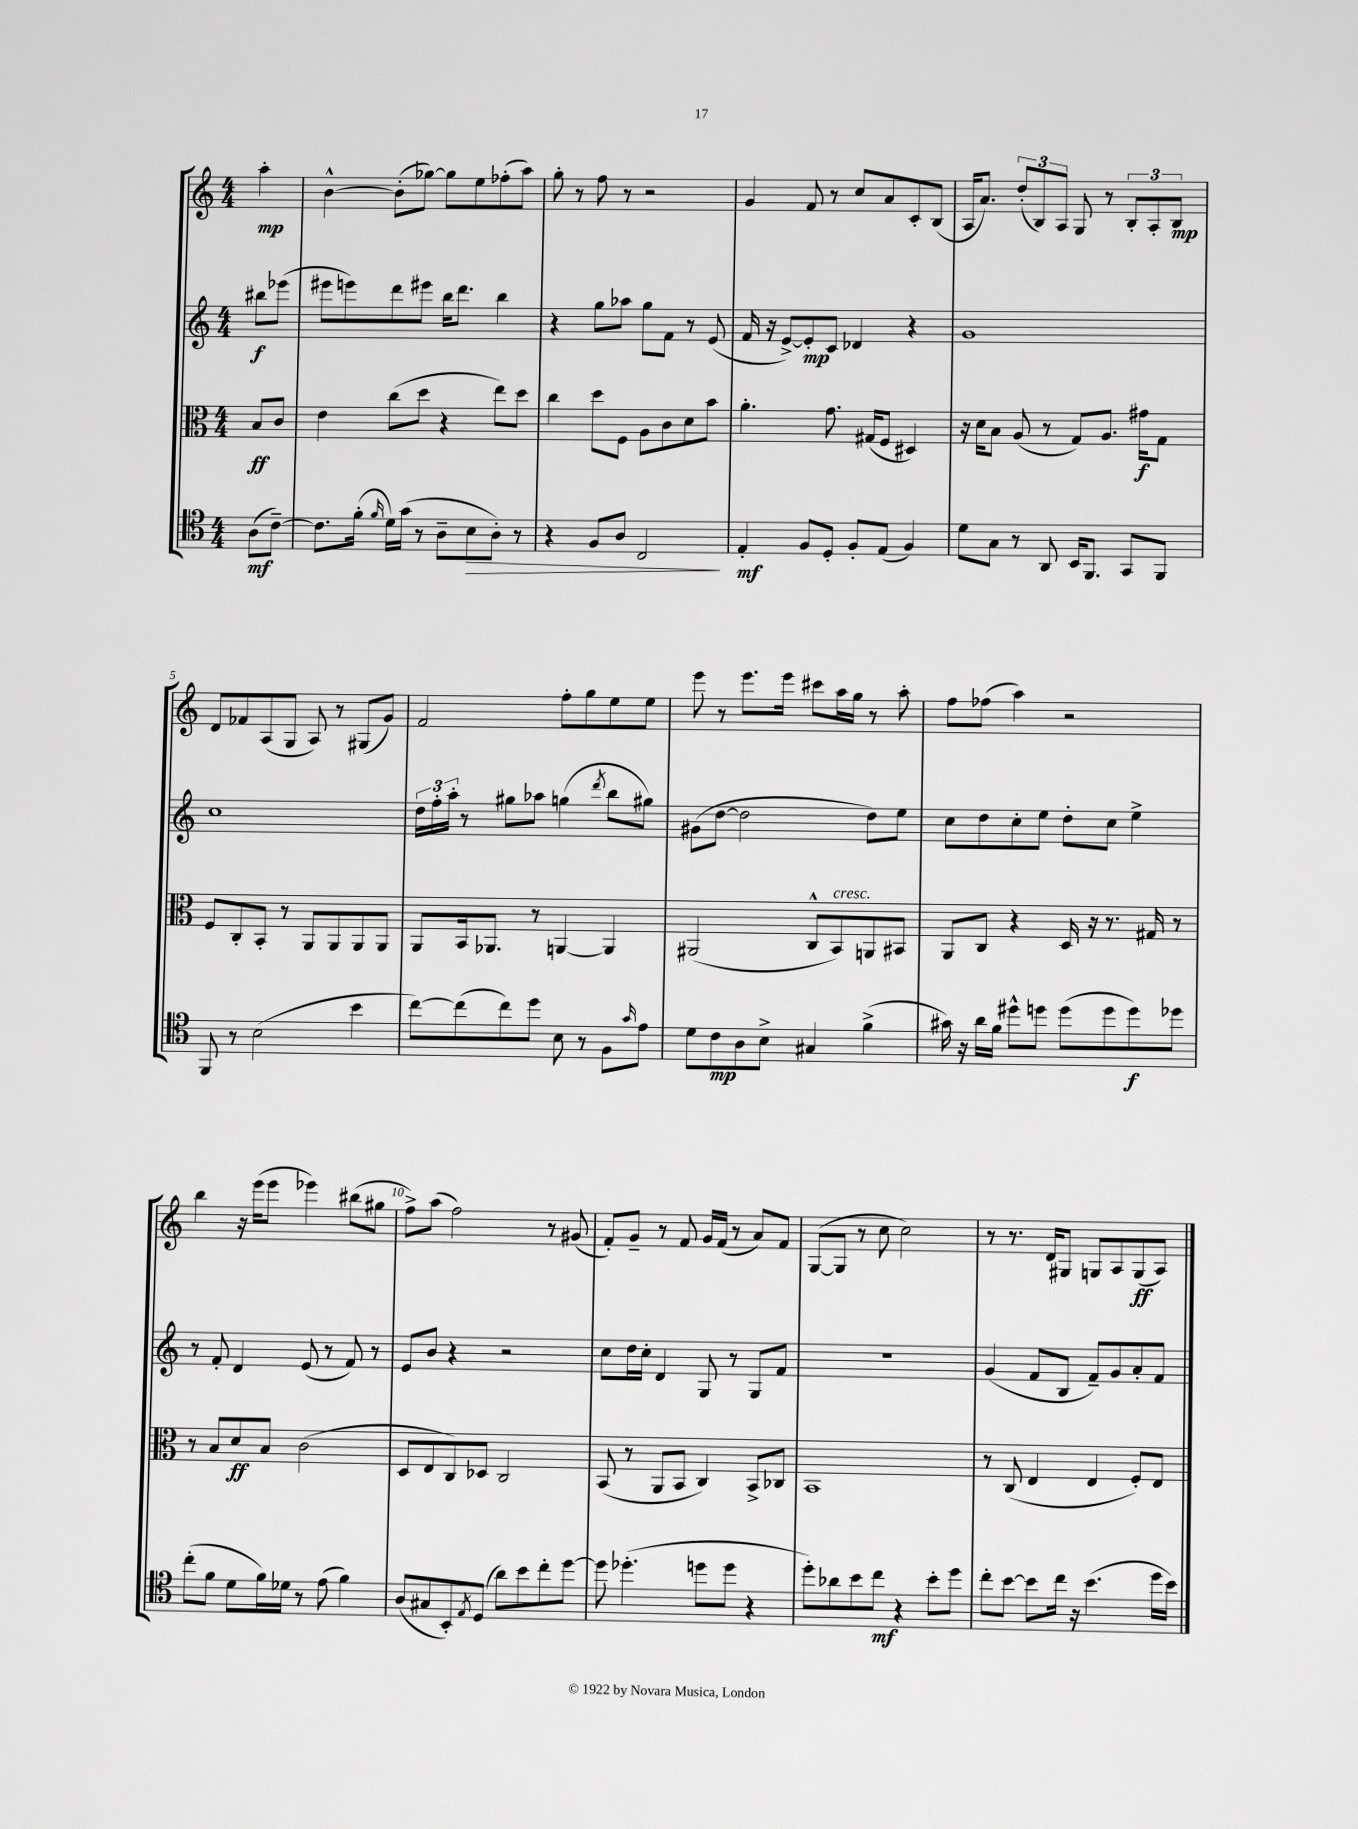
<<
\new StaffGroup <<
\new Staff = "s0" {
    \clef treble \key c \major \numericTimeSignature \time 4/4 \partial 4
    a''4-.\mp |
    b'4~-^ b'8-.( ges''8~) ges''8 e''8 fes''8-.( a''8) |
    g''8-. r8 f''8 r8 r2 |
    g'4 f'8 r8 c''8 a'8 c'8-. b8( |
    a16 a'8.) \tuplet 3/2 { d''8-.( b8) a8 } g8 r8 \tuplet 3/2 { b8-. a8-. b8\mp } |
    d'8 fes'8 a8( g8 a8) r8 gis8( g'8) |
    f'2 f''8-. g''8 e''8 e''8 |
    e'''8 r8 e'''8. e'''16 cis'''8 a''16 g''16 r8 a''8-. |
    f''8 fes''8( a''4) r2 |
    b''4 r16 e'''16( e'''8 ees'''4) bis''8( gis''8 |
    f''8->) a''8( f''2) r8 gis'8( |
    f'8-.) g'8-- r8 f'8 g'16 f'16( r8 a'8) f'8 |
    g8~( g8 r8 c''8 c''2) |
    r8 r8. d'16 gis8 g8 a8 g8\ff( a8) \bar "|." |
}
\new Staff = "s1" {
    \clef treble \key c \major \numericTimeSignature \time 4/4 \partial 4
    bis''8\f ees'''8( |
    eis'''8 e'''8) d'''8 eis'''8 b''16 d'''8. b''4 |
    r4 g''8 aes''8 g''8 f'8 r8 e'8( |
    f'16 r16 e'8~->) e'8-.\mp c'8 des'4 r4 |
    g'1 |
    c''1 |
    \tuplet 3/2 { d''16 f''16-. a''16-. } r8 gis''8 aes''8 g''4( \acciaccatura { d'''8 } b''8 gis''8) |
    gis'8( d''8~ d''2 d''8) e''8 |
    c''8 d''8 c''8-. e''8 d''8-. c''8 e''4-> |
    r8 f'8-. d'4 e'8( r8 f'8) r8 |
    e'8 b'8 r4 r2 |
    c''8 d''16 c''16-. d'4 g8 r8 g8 f'8 |
    R1 |
    g'4( f'8 b8 f'8--) g'8 a'8-. f'8 \bar "|." |
}
\new Staff = "s2" {
    \clef alto \key c \major \numericTimeSignature \time 4/4 \partial 4
    b8\ff c'8 |
    e'4 c''8( d''8 r4 e''8) d''8 |
    c''4 d''8 f8 a8 c'8 d'8 b'8 |
    a'4.-. g'8. gis16( f8 dis4) |
    r16 d'16 b8 a8( r8 g8) a8. gis'16\f g8 |
    f8 c8-. b,8-. r8 a,8 a,8 a,8 a,8 |
    a,8 b,16 aes,8. r8 a,4~ a,4 |
    ais,2( c8-^ b,8^\markup { \italic "cresc." }) a,8 bis,8 |
    a,8 c8 r4 d16 r16 r8. gis16 r8 |
    r8 b8 d'8\ff b8 c'2( |
    d8 e8 c8) des8 c2 |
    b,8( r8 a,8 b,8 c4) b,8-> ces8 |
    b,1 |
    r8 c8( e4 e4 f8-.) e8 \bar "|." |
}
\new Staff = "s3" {
    \clef tenor \key c \major \numericTimeSignature \time 4/4 \partial 4
    a8\mf( c'8~--) |
    c'8. f'16-.( \grace { f'16 } d'16) g'16( r8 a8-- b8\> a8-.) r8 |
    r4 f8 a8 c2\! |
    e4-.\mf f8 d8-. f8-. e8( f4) |
    d'8 g8 r8 a,8 b,16 f,8. g,8 f,8 |
    f,8 r8 b2( b'4 |
    c''8~) c''8( c''8) d''8 b8 r8 f8 \grace { g'16 } e'8 |
    d'8 c'8\mp a8 b8-> gis4 f'4->( |
    gis'16) r16 a'16 f'16 dis''8-^ d''8 d''8( d''8 d''8\f) des''8 |
    c''8-.( f'8 d'8 f'16) des'16 r8 e'8( f'4) |
    a8( gis8 b,8-.) \acciaccatura { e8 } d8( a'8) b'8 c''8-. d''8~ |
    d''8 des''4.-.( d''8 d''8 r4 |
    d''8-.) aes'8 b'8 c''8\mf r4 b'8-. d''8 |
    c''8-. b'8~ b'8 c''16 r16 b'4.( d''16 b'16) \bar "|." |
}
>>
>>
\layout { \context { \Score \override BarNumber.break-visibility = ##(#f #t #t) barNumberVisibility = #(every-nth-bar-number-visible 5) } }
